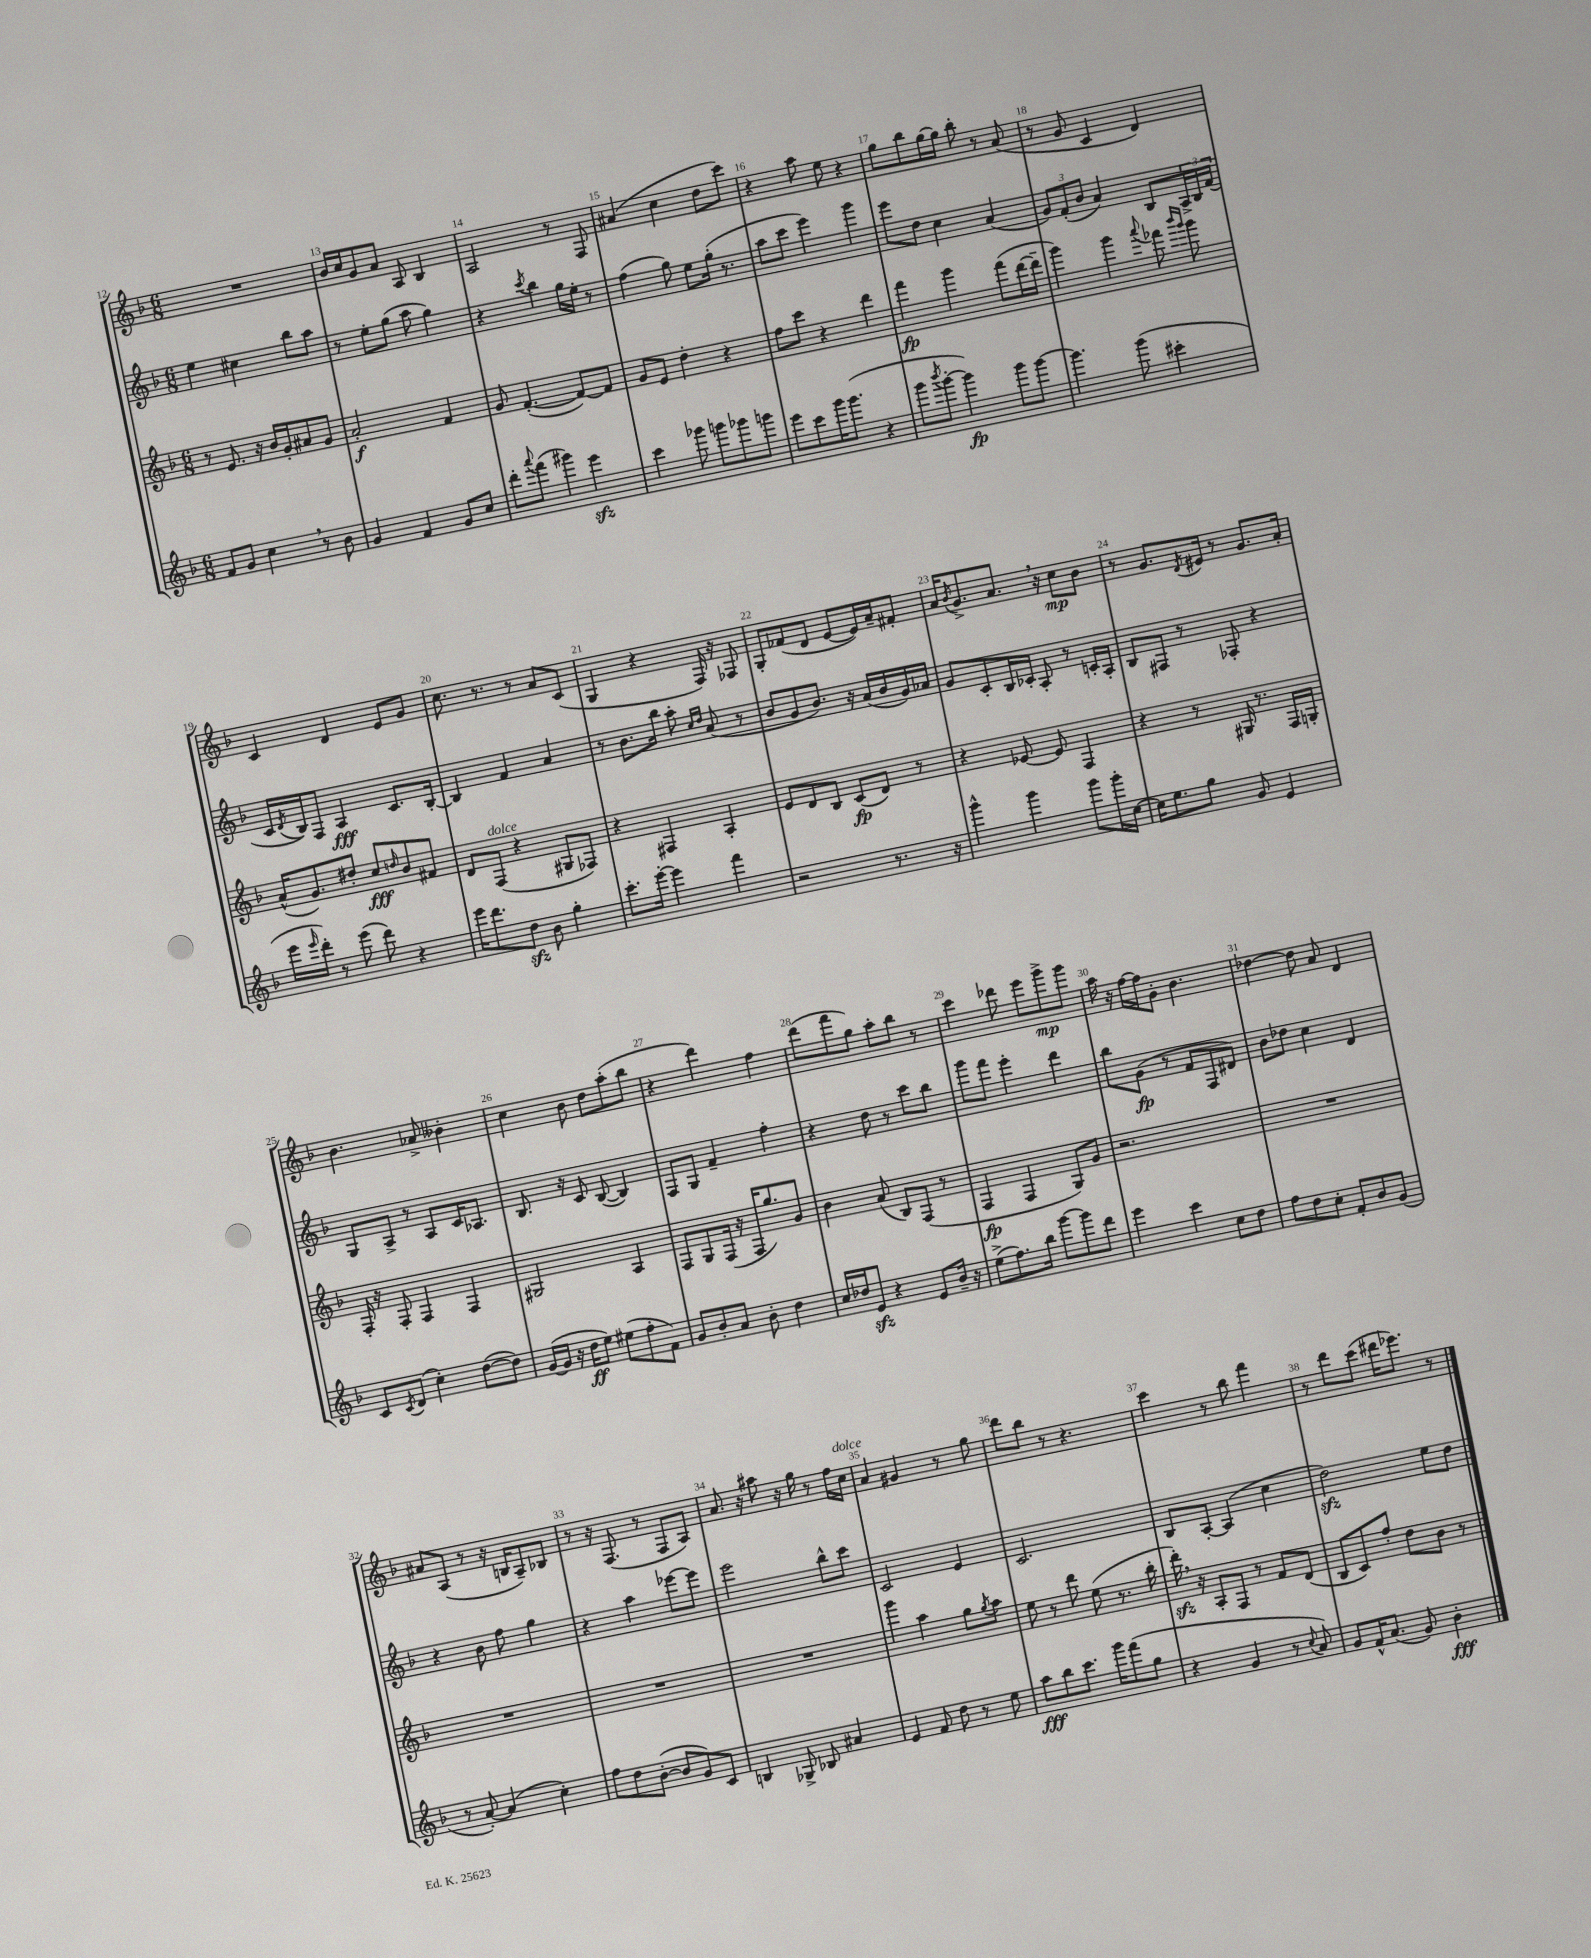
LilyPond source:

<<
\new StaffGroup <<
\new Staff = "s0" {
    \clef treble \key f \major \numericTimeSignature \time 6/8
    R2. |
    bes'16 c''16 g'8 a'8 a8 bes4 |
    a2 r8 f8 |
    ais'4( c''4 d''8 c'''8) |
    r4 a''8 e''8 r4 |
    g''8 bes''8 g''16~ g''16 bes''8-. r8 a'8( |
    r8 g'8 c'4 d'4) |
    c'4 d'4 e'8 g'8 |
    c''8. r8. r8 a'8 c'8( |
    g4 r4 f16) r16 fes8 |
    g8-. fes'8( d'8 e'8~ e'16) a'16-- fis'8-. |
    a'16 \acciaccatura { bes'8 } g'8.-> a'8. \breathe r16 c''8\mp bes'8 |
    r8 g'8. \acciaccatura { d'8 } eis'16 r8 g'8. a'16-. |
    bes'4. aes'8-> beses'4-. |
    c''4 bes'8 d''8 a''8-.( bes''8 |
    r4 d'''4) f''4 |
    d'''8( f'''8 g''8) a''8-. bes''8 r8 |
    c'''4 des'''8 e'''8 g'''8->\mp g'''8 |
    a''16 r16 f''16~ f''16 g'8-. bes'4. |
    des''4~ des''8 a'8 d'4 |
    ais'8 a8( r8 r16 b16 a8--) bes8 |
    r8 r16 f8.( r8 f8 a8) |
    a'8. r16 ais''8 r16 g''16 r8 f''16 c''16^\markup { \italic "dolce" } |
    a'4 gis'4 r8 g''8 |
    d'''8 bes''8 r8 r4. |
    c'''4 r8 bes''8 f'''4 |
    r8 d'''8 c'''8( dis'''16 ees'''8.) r8 \bar "|." |
}
\new Staff = "s1" {
    \clef treble \key f \major \numericTimeSignature \time 6/8
    e''4 cis''4 bes''8 a''8 |
    r8 e''8-. g''8( a''8 g''4) |
    r4 \acciaccatura { c'''8 } bes''4 g''16 e''16-. r8 |
    f''4( g''8) e''8 g''16-.( r8. |
    a''8 c'''8 e'''4) g'''4 |
    e'''8 d''8 c''4 a'4( |
    \tuplet 3/2 { g'8) f'8-.( bes'8 } a'4) bes8 \tuplet 3/2 { a16-> bes16 f'16( } |
    c'16 \acciaccatura { d'8 } bes16) f8 a4\fff c'8. bes16~-. |
    bes4 f'4 a'4 |
    r8 bes'8. bes''16 a''8-. \grace { c''16 d''16 } a'8( r8 |
    bes'8 g'8 bes'8.) r16 a'16( bes'16 g'16) aes'16 |
    g'8 c'8-. bes16 ces'16-. a8-. r8 c'16-. a16-. |
    bes8 fis8 r8 fes8-. r4 |
    g8 a8-> r8 a8 c'16 aes8. |
    bes8. r16 c'8 bes8~( bes4) |
    f8 g8 f'4-- f''4-. |
    r4 d''8 r8 c'''8 bes''8 |
    g'''8 f'''8 e'''4-. d'''4 |
    bes''8 g'8\fp( r8 f'8 f8 dis'8) |
    bes'8 des''8 c''4 d'4 |
    r4 bes'8 f''8 g''4 |
    r4 a''4 ees'''8~ ees'''8 |
    e'''2 bes''8-^ c'''8 |
    c'2 e'4 |
    c'2. |
    bes8 a8~-. a4( c''4 |
    d''2\sfz) e''8 d''8 \bar "|." |
}
\new Staff = "s2" {
    \clef treble \key f \major \numericTimeSignature \time 6/8
    r8 e'8. r16 bes'16 g'16-. ais'8 g'8 |
    a'2-.\f f'4 |
    g'8 f'4.~-.( f'8~) f'8 |
    g'8 e'8 d''4-. r4 |
    f''8 c'''8 r4 d'''4 |
    f'''4\fp g'''4 f'''8( d'''16~ d'''16-- |
    g'''4) g'''4 \appoggiatura { a'''8 } fes'''8 \grace { bes'''16 g'''16 } g'''8 |
    a'16-^( g'8.) dis''8-. c''8\fff \grace { d''16 } bes'8 fis'8 |
    d'8 f8^\markup { \italic "dolce" }( r4 gis8 fes8) |
    r4 fis4 a4-. |
    e'8 d'8 bes8 c'8\fp( d'8) r8 |
    r4 ees'8~ ees'8 f4 |
    r4 r8 gis16 r8. f16 g16-. |
    f16-. r16 f8-. f4 f4 |
    gis2 a4 |
    f8 g8 f16( r16 f16 g''8.) g'8 |
    bes'4 a'8( bes8) f8( r8 |
    f4\fp f4 g8) g'8 |
    r2. |
    R2. |
    R2. |
    R2. |
    R2. |
    g'''4 a''4 g''8 \acciaccatura { g''8 } a''8 |
    e''8 r8 d'''8 e''8( r8. bes''16-. |
    d'''16-.\sfz) \breathe r16 a8-. f8 r8 f'8 d'8( |
    bes8 c'8) f''8-. d''8 bes'8 r8 \bar "|." |
}
\new Staff = "s3" {
    \clef treble \key f \major \numericTimeSignature \time 6/8
    f'8 g'8 c''4 \breathe r8 bes'8 |
    g'4 f'4 g'8 c''8 |
    d'''8-. \appoggiatura { a'''8 } f'''8( gis'''4) e'''4\sfz |
    c'''4 ges'''8 g'''8 ges'''8 g'''8 |
    e'''8 c'''8 g'''16 g'''8.( r4 |
    g'''8 \acciaccatura { bes'''8 } g'''8~-. g'''4\fp) g'''8 g'''8~ |
    g'''4. g'''8( cis'''4-. |
    e'''16 \grace { e'''16 } d'''16-.) r8 e'''8( d'''8) r4 |
    e'''16 d'''8. d''8\sfz bes'8 g''4-. |
    c'''8.-. e'''16~-. e'''4 f'''4 |
    r2 r8. r16 |
    g'''4-^ g'''4 g'''8 g'''16-. c''16~ |
    c''16 e''8. g''8 g'8 e'4 |
    c'8 \acciaccatura { c'8 } d'8( c''4-.) d''8~( d''8) |
    g'16~( g'16 r16 d''16\ff e''8) eis''8( f''8-. f'8) |
    g'8 bes'8-. a'8 bes'8-. d''4 |
    c''16 des''16 e'8\sfz r4 e'8 bes'16-- r16 |
    e''8->( f''8.) bes''16 g'''8~ g'''8 d'''8 |
    e'''4 c'''4 c''8 d''8 |
    f''8 d''8 c''8-. f'8-. bes'8 g'8( |
    r8 a'8~-.) a'4( c''4-.) |
    f''8 d''8 bes'8~-.( bes'8 g'8) c'8 |
    b4 ges8-> bes8 ais'4 |
    e'4 f'8 d''8 r8 e''8 |
    a''8\fff bes''8 c'''8. g'''16 f'''8( g''8 |
    r4 g'4 r8 \appoggiatura { c''8 } a'8) |
    g'8 f'16-^ a'8.( g'8) bes'4-.\fff \bar "|." |
}
>>
>>
\layout { \context { \Score currentBarNumber = #12 \override BarNumber.break-visibility = ##(#f #t #t) barNumberVisibility = #all-bar-numbers-visible } }
